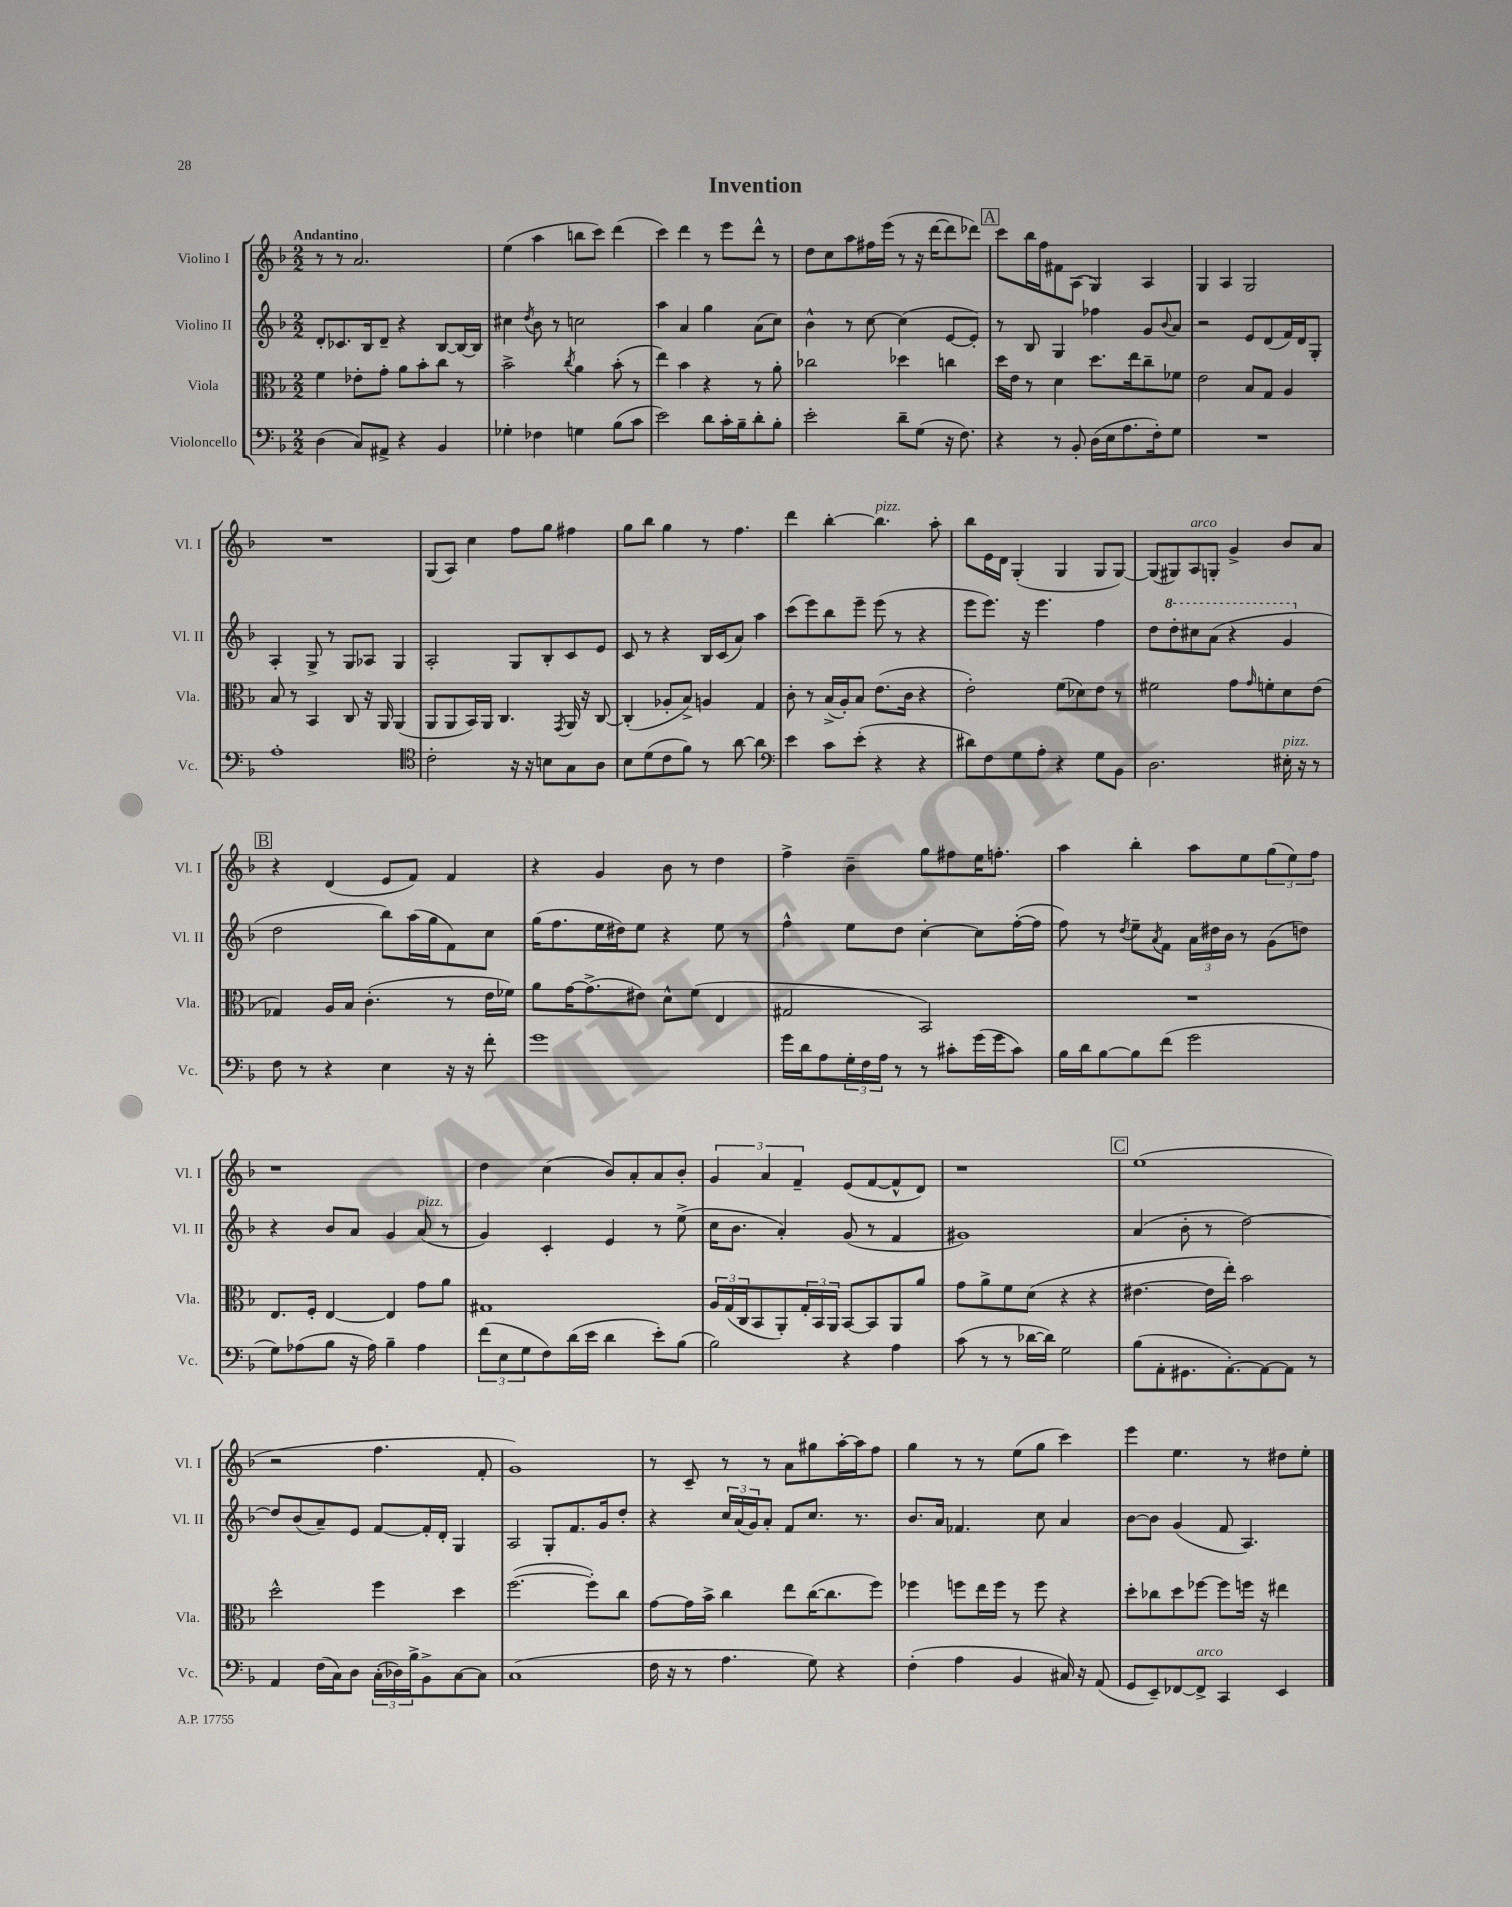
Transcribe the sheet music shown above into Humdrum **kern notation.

**kern	**kern	**kern	**kern
*staff4	*staff3	*staff2	*staff1
*clefF4	*clefC3	*clefG2	*clefG2
*k[b-]	*k[b-]	*k[b-]	*k[b-]
*M2/2	*M2/2	*M2/2	*M2/2
(4D	4f	8d'	8r
.	.	8.c-	8r
8C)	8e-'	.	2.a
.	.	16B-	.
8AA#^	8g'	8d~	.
4r	8a	4r	.
.	8b-'	.	.
4BB-	8cc	[8B-	.
.	8r	16B-_	.
.	.	16B-]	.
=	=	=	=
4G-'	2b-^	4cc#	(4ee
.	.	8qdd	.
4F-	.	8b-	4aa
.	.	8r	.
.	8qcc	.	.
4G	4a	2cc	8bb
.	.	.	8ccc)
(8B-	(8b-'	.	(4ddd
8c	8r	.	.
=	=	=	=
2e)	4ee)	4aa	4ccc)
.	4b-	4a	4ddd
8d	4r	4gg	8r
16c'	.	.	8eee
16B-~	.	.	.
8d'	8r	(8a	8ddd^^
8B-'	8a'	8cc)	8r
=	=	=	=
2e'	2cc-	4b-^^	8dd
.	.	.	8cc
.	.	8r	8aa
.	.	[8cc	16ff#
.	.	.	(16eee
8d~	4dd-	(4cc]	8r
(8G	.	.	16r
.	.	.	[16ddd
16r	4cc	[8e	8ddd]
8.F)	.	.	.
.	.	8e'])	8ddd-)
=	=	=	=
4r	16dd	8r	8ccc
.	16e	.	.
.	8r	8B-	16bb-
.	.	.	16ff
8r	4d	4G	8f#
8BB-'	.	.	(8A
(16D	8.dd	4ff-	4G)
16E	.	.	.
8.A	.	.	.
.	16ee	.	.
.	8cc~	8g	4A
16F')	.	.	.
.	.	8qqb-	.
8G	8f-	8a	.
=	=	=	=
1r	2e	2r	4G
.	.	.	4A
.	8B-	8e	2G
.	8G	(8d	.
.	4A	16f)	.
.	.	16d	.
.	.	8G'	.
=	=	=	=
1A'	8B-	4A'	1r
.	8r	.	.
.	4BB-	8G^	.
.	.	8r	.
.	8C	8G	.
.	16r	8A-	.
.	16AA	.	.
.	(4AA	4G	.
=	=	=	=
*clefC4	*	*	*
2c'	8AA	2A'	(8G
.	8AA	.	8A)
.	16BB-)	.	4cc
.	16AA	.	.
.	4.C	.	.
16r	.	8G	8ff
16r	.	.	.
8B	.	8B-'	8gg
.	8qGG	.	.
8G	16AA	8c	4ff#
.	16r	.	.
8A	[8C	8e	.
=	=	=	=
8B-	(4C']	8c	8gg
(8d	.	8r	8bb-
8c	8A-'	4r	4gg
8f)	8B-^)	.	.
8r	4A	16B-	8r
.	.	(16c	.
[8a	.	8a)	4.ff
4a]	4G	4aa	.
=	=	=	=
*clefF4	*	*	*
4e	8c'	(8ccc	4ddd
.	8r	8eee)	.
8c	(16B-^	8bb-	[4bb-'
.	16A')	.	.
(8e'	8B-	8eee~	.
4r	(8.e	(8eee	4.bb-]
.	.	8r	.
.	16c	.	.
4r	4r	4r	.
.	.	.	8aa'
=	=	=	=
8d#)	2e')	8eee	8bb-
8F	.	8.eee)	16e
.	.	.	16d
8G	.	.	(4G'
.	.	16r	.
8A'	.	4.eee	.
4r	(8f	.	4G
.	8d-)	.	.
8G	8e	4ff	8G
8BB-	8r	.	[8G)
=	=	=	=
2.D	2f#	8dd	(8G]
.	.	8ddd'	8G#)
.	.	8ccc#	8A
.	.	(8aa	8G'
.	8g	4r	4g^
.	16qqg	.	.
.	8f'	.	.
16E#'	8d	4gg	8b-
16r	.	.	.
8r	(8e	.	8a
=	=	=	=
8F	4G-)	2dd	4r
8r	.	.	.
4r	16A	.	(4d
.	16B-	.	.
.	(4.c'	.	.
4E	.	8bb-)	8e
.	.	(16aa	8f)
.	.	16gg	.
16r	8r	8f)	4f
16r	.	.	.
8f'	16e	8cc	.
.	16f-)	.	.
=	=	=	=
1g	8a	(16gg	4r
.	.	8.ff	.
.	[16g	.	.
.	(8.g^]	.	.
.	.	16ee	4g
.	.	16dd#)	.
.	8e#)	8ee	.
.	8d^^	4r	8b-
.	(8f	.	8r
.	4E	8ee	4dd
.	.	8r	.
=	=	=	=
16g	2G#	4ff^^	4ff^
16d	.	.	.
8A	.	.	.
24G'	.	8ee	4b-~
24F	.	.	.
24A	.	.	.
8r	.	8dd	.
8r	2BB-)	[4cc'	8gg
8c#'	.	.	8ff#
(16g	.	8cc]	16ee
16g	.	.	8.ff'
8c#)	.	([16ff'	.
.	.	16ff]	.
=	=	=	=
16B-	1r	8ff)	4aa
16d	.	.	.
[8B-	.	8r	.
.	.	8qdd	.
8B-]	.	8ee~	4bb-'
.	.	8qa	.
(8f	.	8f	.
2g	.	24a	8aa
.	.	24dd#	.
.	.	24b-	.
.	.	8r	8ee
.	.	(8g	(12gg
.	.	.	12ee)
.	.	8dd)	.
.	.	.	12ff
=	=	=	=
8G)	8.E	4r	1r
(8A-	.	.	.
.	16F'	.	.
8B-	[4E	8b-	.
16r	.	8a	.
16A-)	.	.	.
4B-~	4E]	4g	.
4A-	8g	(8a	.
.	8a	8r	.
=	=	=	=
(12f	1G#	4g)	4dd
12E	.	.	.
12G	.	.	.
8F)	.	4c'	(4cc
(16d	.	.	.
16e	.	.	.
4d	.	4e	8b-)
.	.	.	8a'
8e')	.	8r	8a
(8B-	.	(8ee^	8b-'
=	=	=	=
2B-)	24A	16cc	6g
.	(24G	.	.
.	.	8.b-	.
.	24C	.	.
.	8BB-	.	.
.	.	.	6a
.	8AA')	4a')	.
.	.	.	6f~
.	24G'	.	.
.	24BB-	.	.
.	24AA	.	.
4r	[8BB-	(8g	(8e
.	8BB-]	8r	[8f
4A	8AA	4f	8f^^]
.	8a	.	8d)
=	=	=	=
(8c	8g	1g#)	1r
8r	8a^	.	.
8r	8f	.	.
[16d-	(8d	.	.
16d-])	.	.	.
2G	4r	.	.
.	4r	.	.
=	=	=	=
(8B-	[4.e#	(4a	(1ee
8AA'	.	.	.
8.GG#	.	8b-'	.
.	16e#]	8r	.
[8.AA')	16ee')	.	.
.	2b-	[2dd)	.
8AA_	.	.	.
8AA]	.	.	.
8r	.	.	.
=	=	=	=
4AA	2dd^^	8dd]	2r
.	.	(8b-	.
(16F	.	8a~)	.
16C)	.	.	.
8D	.	8e	.
(24C'	4ff	[8f	4.ff
24D-)	.	.	.
24B-^	.	.	.
8BB-^	.	16f']	.
.	.	16d'	.
[8C	4dd	4G	.
8C]	.	.	8f'
=	=	=	=
(1C	([2.ff	2A	1g)
.	.	8G'	.
.	.	8.f	.
.	8ff'])	.	.
.	.	16g	.
.	8cc	8dd'	.
=	=	=	=
16F	[8g	4r	8r
16r	.	.	.
8r	16g]	.	8c~
.	16b-^	.	.
4.A	4cc	24cc	8r
.	.	(24a	.
.	.	24g)	.
.	.	8a'	8r
.	8ee	8f	8a
8G)	([16cc	8.cc	8gg#
.	8.cc]	.	.
4r	.	.	[16aa'
.	.	8.r	16aa]
.	8ff)	.	8ff
=	=	=	=
(4F'	4ff-	8.b-	4gg
.	.	16a	.
4A	8ff	4.f-	8r
.	16ee	.	8r
.	16ff	.	.
4BB-	8r	.	(8ee
.	8ff	8cc	8gg
16C#)	4r	4a	4ccc)
16r	.	.	.
(8AA	.	.	.
=	=	=	=
8GG	8dd'	[8b-	4eee
8EE~)	8cc-	8b-]	.
[8FF-	8dd	(4g	4.ee
8FF-^]	[8ff-	.	.
4CC	8ff-]	8f	.
.	16ff	4.A)	8r
.	16r	.	.
4EE	4ee#	.	8dd#
.	.	.	8ee'
==	==	==	==
*-	*-	*-	*-
